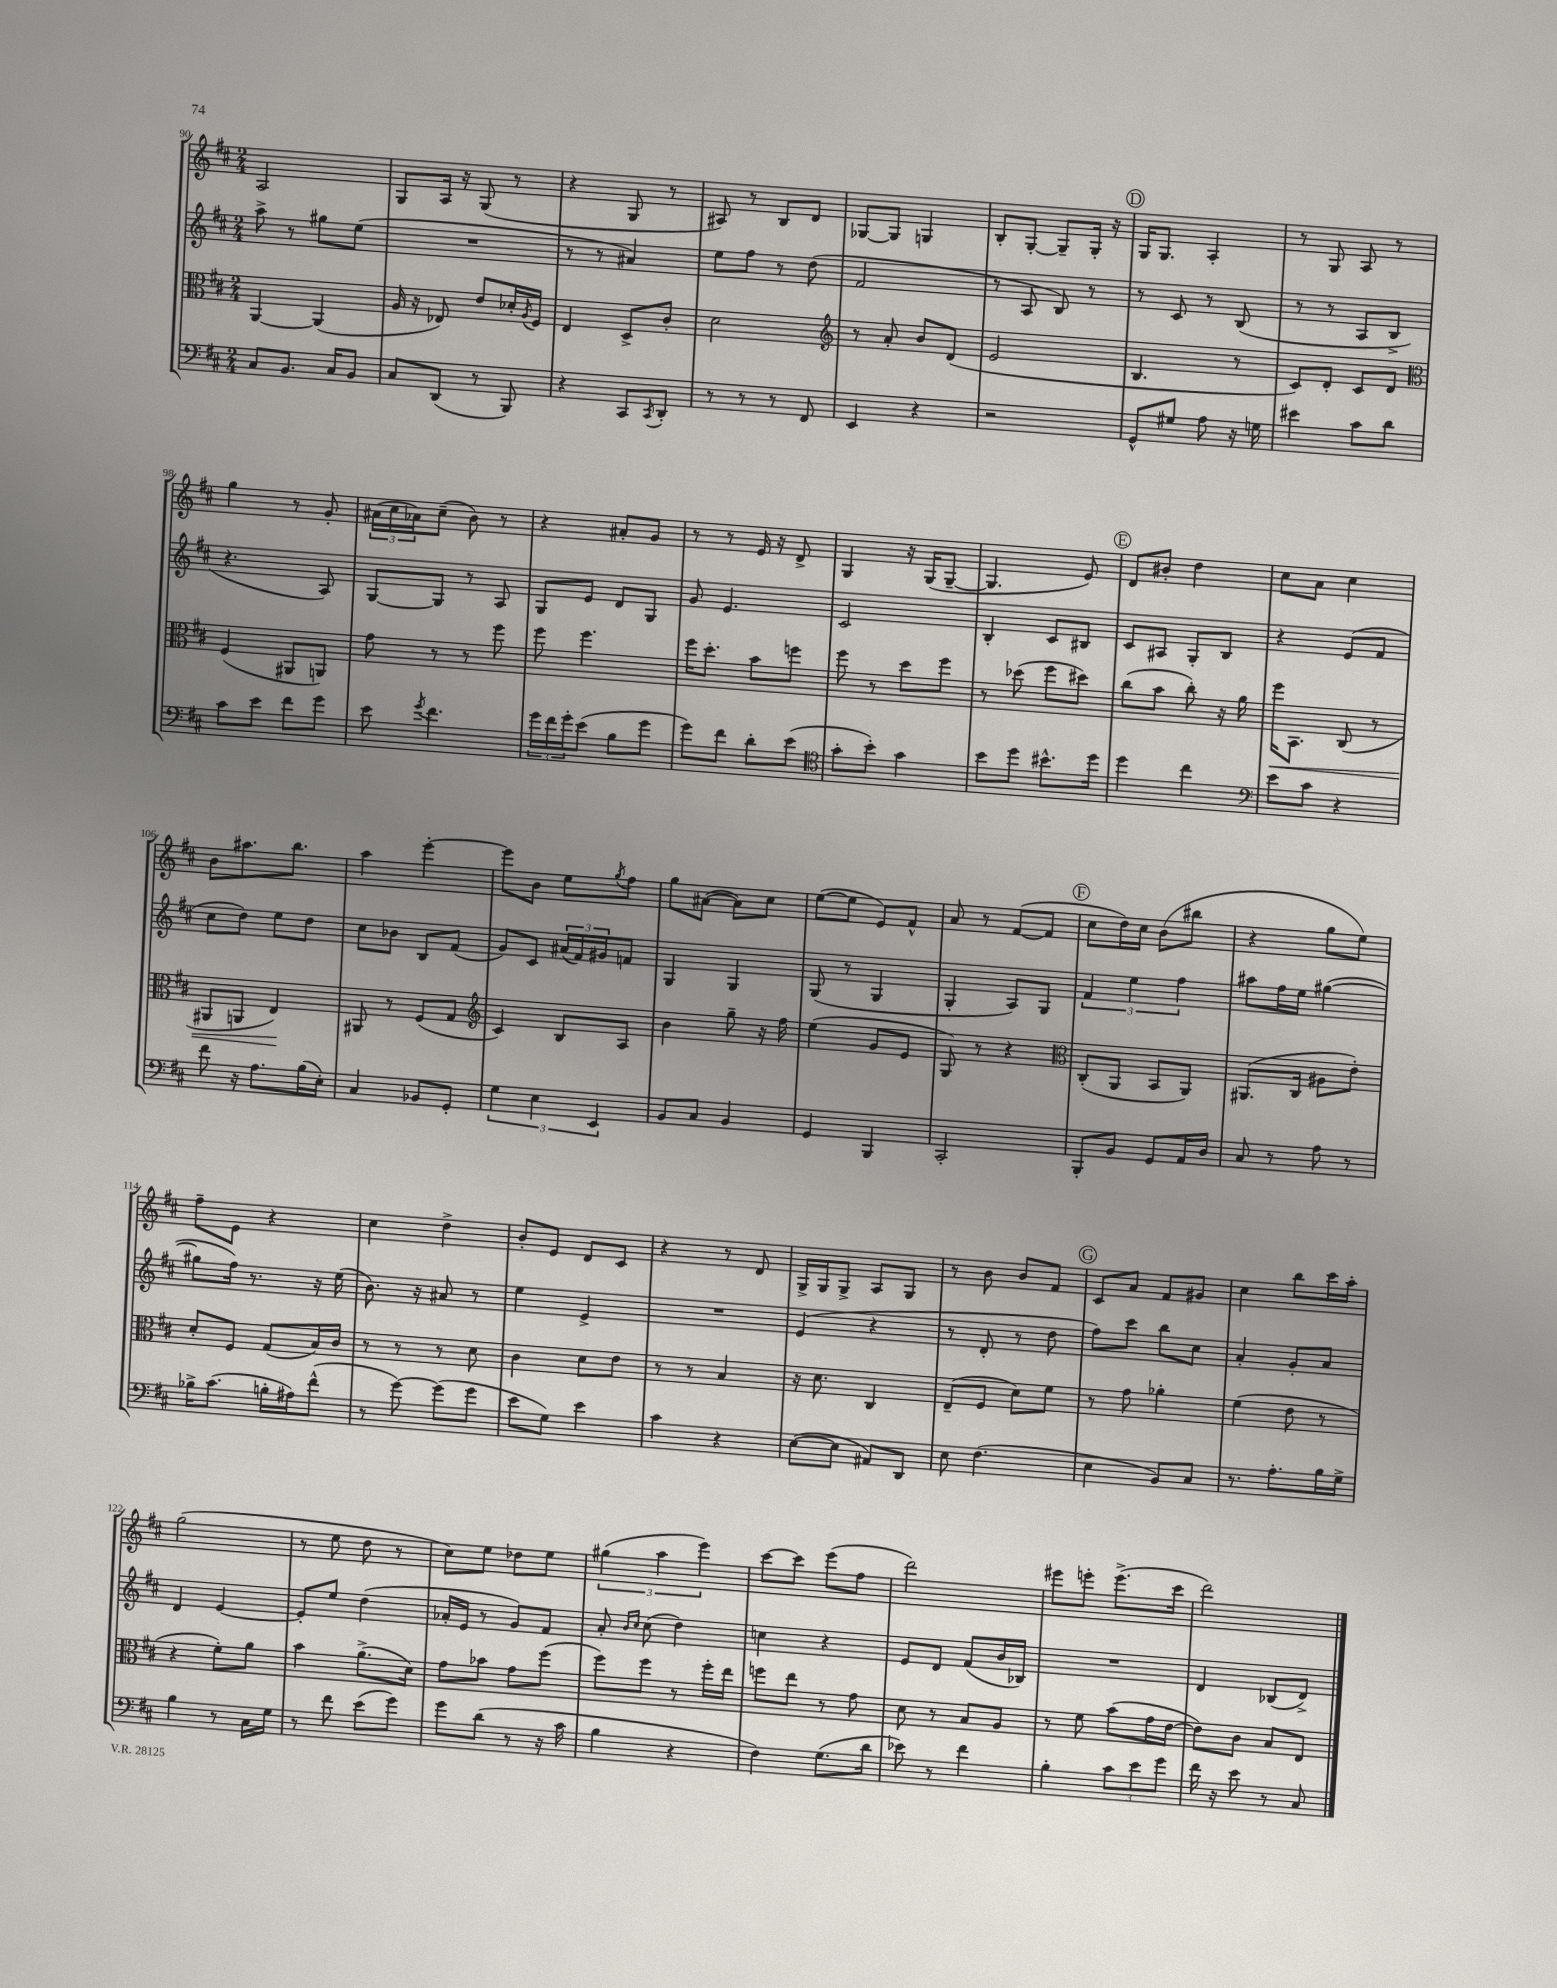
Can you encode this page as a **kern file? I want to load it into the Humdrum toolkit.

**kern	**kern	**kern	**kern
*staff4	*staff3	*staff2	*staff1
*clefF4	*clefC3	*clefG2	*clefG2
*k[f#c#]	*k[f#c#]	*k[f#c#]	*k[f#c#]
*M2/4	*M2/4	*M2/4	*M2/4
8C#/L	[4AA/	8aa^\	2A/
8.BB/J	.	8r	.
.	(4AA/]	8gg#\L	.
16C#/LK	.	.	.
8BB/J	.	(8ee\J	.
=	=	=	=
8C#/L	16A/	2r	8G/L
.	16r	.	.
(8DD/J	8E-/)	.	16A/Jk
.	.	.	16r
8r	8e/L	.	(8G/
8BBB/)	16d-'/L	.	8r
.	8qA/	.	.
.	16F#/JJ	.	.
=	=	=	=
4r	4E/	8r	4r
.	.	8r	.
8CC#/L	8D^/L	4a#/)	8G/
8qCC#/	.	.	.
8DD'/J	8c#'/J	.	8r
=	=	=	=
8r	2d\	8ee\L	8A#/)
8r	.	8ff#\J	8r
8r	.	8r	8B/L
8FF#/	.	(8dd\	8d/J
=	=	=	=
*	*clefG2	*	*
4EE/	8r	2f#/	[8G-/L
.	8a'/	.	8G-/]J
4r	8b/L	.	4G/
.	(8d/J	.	.
=	=	=	=
2r	2e/	8r	8B'/L
.	.	8A/	[8G'/J
.	.	8B/)	8G~/]L
.	.	8r	16G'/Jk
.	.	.	16r
=	=	=	=
8GG^^/L	4.B/	8r	16G/LK
.	.	.	8.G/J
8G#/J	.	8c#/	.
8A\	.	8r	4A'/
16r	8r	(8B/	.
16G\	.	.	.
=	=	=	=
4e#\	8c#/L)	8r	8r
.	8d'/J	8r	8G/
8c#\L	8c#/L	8A/L	8A/
8d\J	8d/J	8B^/J	8r
=	=	=	=
*	*clefC3	*	*
8c#\L	(4F#/	4.r	4gg\
8e\J	.	.	.
8f#\L	8AA#/L	.	8r
8g\J	8AA/J)	8A/)	8g'/
=	=	=	=
8e\	8g\	[8G/L	(24a#\LL
.	.	.	24cc#\
.	.	.	24a-\J)
8qg/	.	.	.
4.f#\	8r	8G/]J	(8cc#~\J
.	8r	8r	8b\)
.	8ff#\	8A/	8r
=	=	=	=
24g\LL	8ff#\	8G/L	4r
24f#\	.	.	.
24g'\J	.	.	.
(8e\J	4.ff#\	8e/J	.
8B\L	.	8d/L	8a#'/L
8g\J	.	8G/J	8g/J
=	=	=	=
8g\L)	16ff#\LK	8g/	8r
.	8.dd'\J	.	.
8f#\J	.	4.e/	8r
8d'\L	8b\L	.	16e/
.	.	.	16r
(8e\J	8ff\J	.	8d^/
=	=	=	=
*clefC4	*	*	*
8g'\L	8ff#\	2c#/	4G/
8b'\J)	8r	.	.
4g\	8dd\L	.	16r
.	.	.	(16G/LK
.	8ff#\J	.	[8G~/J
=	=	=	=
8b\L	8r	4B'/	4.G/]
8dd\J	(8dd-\	.	.
8.b#^^\L	8ff#\L	8c#/L	.
.	8dd#\J)	8B#/J	8e/)
16dd\Jk	.	.	.
=	=	=	=
4dd\	(8cc#\L	8c#/L	8d/L
.	8b\J	8A#/J	8b#'/J
4cc#\	8cc#'\)	8G'/L	4dd\
.	16r	8B/J	.
.	16a\	.	.
=	=	=	=
*clefF4	*	*	*
8e\L	16ff#\LK	4r	8cc#\L
.	8.BB\J	.	.
8c#\J	.	.	8a\J
4r	(8C#/	(8e/L	4cc#\
.	8r	8f#/J	.
=	=	=	=
8f#\	8AA#/L	8cc#\L	8b\L
16r	8AA/J	8dd\J)	8.aa#\
8.A\L	.	.	.
.	4E/)	8ee\L	.
.	.	.	8.bb\J
(16B\L	.	8dd\J	.
16E'\JJ)	.	.	.
=	=	=	=
4C#/	8AA#/	8cc#\L	4aa\
.	8r	8b-\J	.
8BB-/L	(8F#/L	8B/L	[4eee'\
8GG'/J	8G/J	(8f#/J	.
=	=	=	=
*	*clefG2	*	*
6G\	4c#/)	8g/L)	8eee\]L
.	.	8c#/J	8b\J
6E\	.	.	.
.	8B/L	(24a#/LL	8ee\L
.	.	24f#/)	.
6EE/	.	24g#/J	.
.	.	.	8qgg/
.	8A/J	8f/J	8ff#\J
=	=	=	=
8BB/L	4b\	4G/	8gg\L
8C#/J	.	.	([8a#\J
4BB/	8gg~\	4G/	8a#\]L)
.	16r	.	8cc#\J
.	16ff#\	.	.
=	=	=	=
4GG/	(4ee\	(8G/	([8ee\L
.	.	8r	8ee\]J
4BBB/	8g/L	4G/	8e/L)
.	8e/J	.	8f#^^/J
=	=	=	=
2CC#'/	8G/)	4G'/	8a/
.	8r	.	8r
.	4r	8A/L)	([8f#/L
.	.	8G/J	8f#/]J
=	=	=	=
*	*clefC3	*	*
8BBB'/L	(8C#'/L	6f#/	8cc#\L
8BB/J	8AA/J	.	16dd\L)
.	.	6ee\	.
.	.	.	16cc#\JJ
8GG/L	8BB/L	.	(8b\L
.	.	6ff#\	.
16AA/L	8AA/J)	.	8bb#\J
16D/JJ	.	.	.
=	=	=	=
8C#/	(8.AA#/L	8aa#\L	4r
8r	.	16ff#\L	.
.	16C#/Jk	16ee\JJ	.
8A\	8A#\L	([4gg#\	8gg\L
8r	8e'\J)	.	8ee\J)
=	=	=	=
16B-^\LK	8d'/L	8gg#\]L	8ff#~\L
(8.c#\J	.	.	.
.	8F#/J	16ff#\Jk)	8e\J
.	.	8.r	.
16B'\LL	(8G/L	.	4r
16A#\J)	.	.	.
(8f#^^\J	16B/L)	16r	.
.	16c#/JJ	(16ee\	.
=	=	=	=
8r	8r	8.b\)	4cc#\
[8g\)	8r	.	.
.	.	16r	.
(8g\]L	8r	8a#/	4dd^\
8g\J	8d\	8r	.
=	=	=	=
8e\L	4c#\	4ee\	8b'/L
8G\J)	.	.	8e/J
4e\	8d\L	4e^/	8d/L
.	8e\J	.	8c#/J
=	=	=	=
4c#\	8r	2r	4r
.	8r	.	.
4r	4B/	.	8r
.	.	.	8d/
=	=	=	=
([8E\L	16r	(4e/	16G^/LL
.	8.d\	.	16G/J
8E\]J	.	.	8G^/J
8AA#/L)	4C#/	4r	8A/L
8DD/J	.	.	8G/J
=	=	=	=
8E\	(8E~/L	8r	8r
(4.F#\	8F#/J	8d'/	8b\
.	8d\L)	8r	8b/L
.	8f#\J	8dd\	8f#/J
=	=	=	=
4E\	8r	8ff#\L)	8c#/L
.	8g\	8ccc#\J	8a/J
8BB/L)	4a-'\	8bb\L	8f#/L
8C#/J	.	8cc#\J	8g#/J
=	=	=	=
8.r	(4f#\	4a'/	4cc#\
8.A'\L	.	.	.
.	8e\	8g'/L	8bb\L
16B\L	8r	8a/J	16ccc#\L
16G^\JJ	.	.	16aa'\JJ
=	=	=	=
4B\	4r	4d/	(2gg\
8r	8f#'\L)	[4e/	.
16C#\LL	8a\J	.	.
16G\JJ	.	.	.
=	=	=	=
8r	4b\	8e'/]L	8r
8f#\	.	8ee/J	8ee\
(8e\L	(8.a^\L	(4dd\	8dd\
8g\J)	.	.	8r
.	16d\Jk)	.	.
=	=	=	=
8g\L	8g\L	16a-'/LL	8cc#\L)
.	.	16e/JJ	.
(8d\J	8b-\J	8r	8ee\J
8r	8g\L	8g/L)	8dd-\L
16r	(8ff#\J	8f#/J	8ee\J
16c#\	.	.	.
=	=	=	=
4B\	8ff#\L)	8a'/	(6gg#\
.	.	16qqb/LL	.
.	.	16qqcc#/JJ	.
.	8ff#\J	(8cc#\	.
.	.	.	6aa\
4r	8r	4dd\)	.
.	.	.	6eee\)
.	16ff#'\LL	.	.
.	16ee\JJ	.	.
=	=	=	=
4F#\)	8ff\L	4cc\	[8ccc#\L
.	8ee\J	.	8ccc#\]J
(8.G\L	8r	4r	(8eee\L
.	8g\	.	8ff#\J
16d\Jk	.	.	.
=	=	=	=
8e-\)	8d\	8e/L	2ddd\)
8r	8r	8d/J	.
4f#\	8B/L	(8f#/L	.
.	8A/J	16b/L	.
.	.	16B-/JJ)	.
=	=	=	=
4B'\	8r	2r	8eee#\L
.	8f#\	.	8eee'\J
12c#\L	(8b\L	.	(8.eee^\L
12e\	.	.	.
.	16g\L	.	.
12g\J	.	.	.
.	[16e\JJ	.	16ccc#\Jk
=	=	=	=
16f#\	8e\]L)	4d/	2ddd\)
16r	.	.	.
8e\	8c#\J	.	.
8r	8B/L	(8B-/L	.
8C#/	8E/J	8d^/J)	.
==	==	==	==
*-	*-	*-	*-
